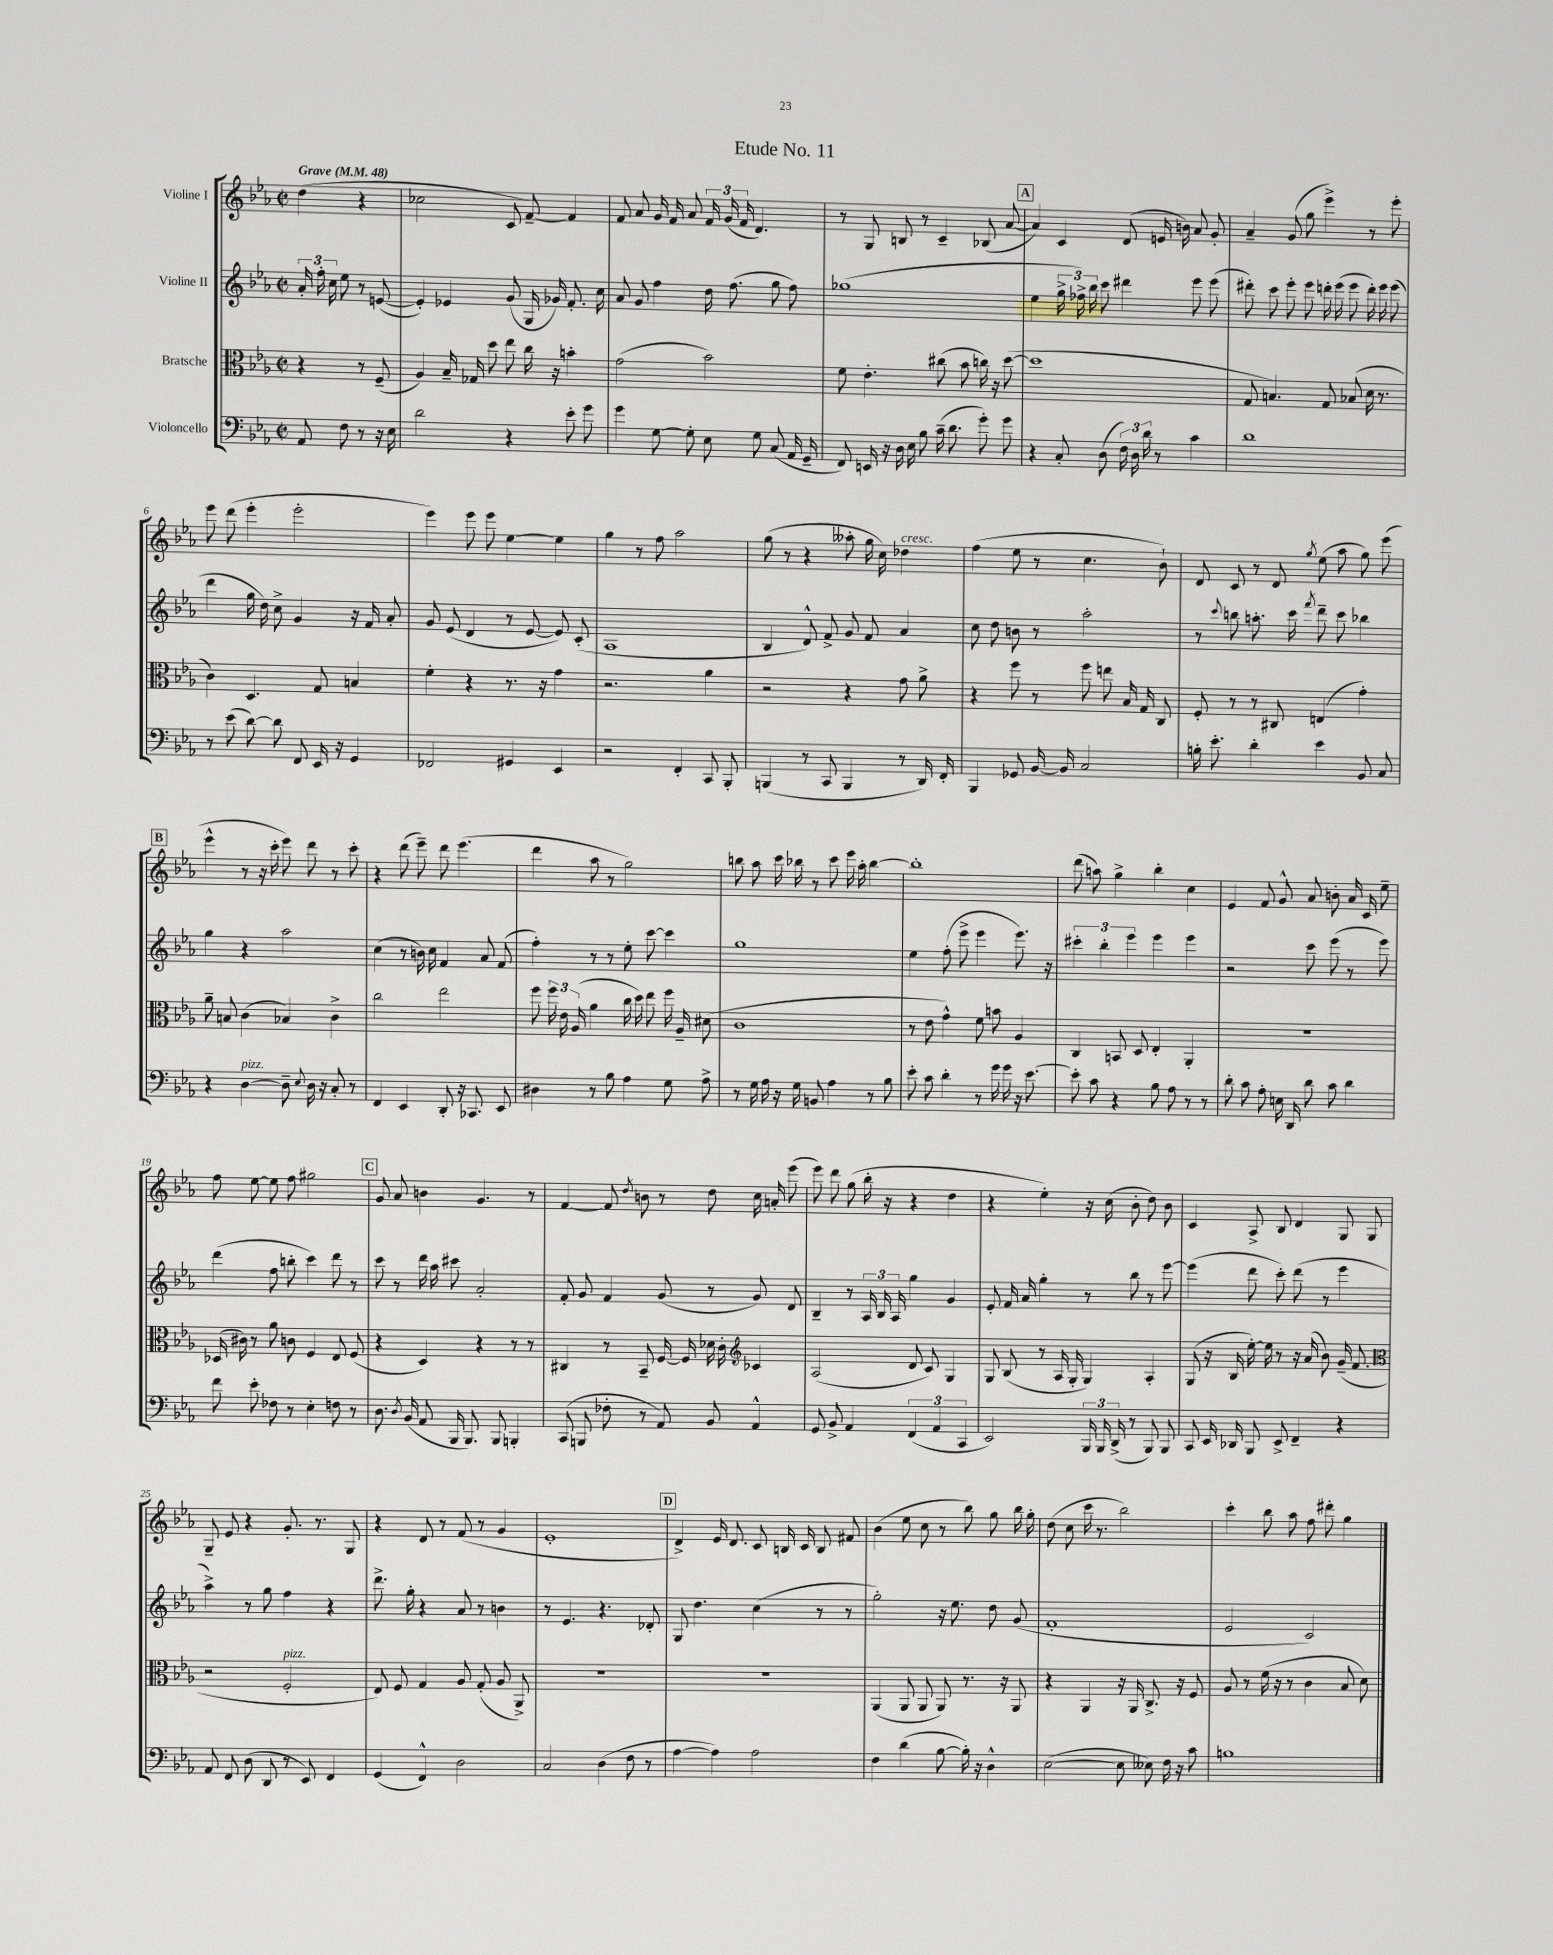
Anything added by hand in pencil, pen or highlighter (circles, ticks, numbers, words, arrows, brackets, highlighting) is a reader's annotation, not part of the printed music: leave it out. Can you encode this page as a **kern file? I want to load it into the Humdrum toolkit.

**kern	**kern	**kern	**kern
*staff4	*staff3	*staff2	*staff1
*clefF4	*clefC3	*clefG2	*clefG2
*k[b-e-a-]	*k[b-e-a-]	*k[b-e-a-]	*k[b-e-a-]
*M2/2	*M2/2	*M2/2	*M2/2
*met(c|)	*met(c|)	*met(c|)	*met(c|)
*MM48	*MM48	*MM48	*MM48
8AA-	4r	24a-'	(4dd
.	.	24ff'	.
.	.	24cc	.
8F	.	8ee-	.
8r	8r	8r	4r
16r	(8F~	([8e	.
16E-	.	.	.
=	=	=	=
2d	4A-)	4e'])	2cc-
.	16B-~	4e-	.
.	16G-	.	.
.	8dd	.	.
4r	8ee-	(8g	8c
.	16cc	16G	[8f~)
.	16r	16g-)	.
8e-'	4b'	8.f'	4f]
8g	.	.	.
.	.	16cc	.
=	=	=	=
4g	(2g	8a-	8f
.	.	8g	8a-
[8G	.	4ff	16g
.	.	.	16f
8G']	.	.	8a-
8E-	2b-)	16dd	24f
.	.	.	(24g
.	.	(8.ff	.
.	.	.	24f
8G	.	.	4.d)
(8C	.	8gg	.
16AA-	.	8ff)	.
16GG~	.	.	.
=	=	=	=
8FF)	8f	(1gg-	8r
16EE	4.e-'	.	8G
16r	.	.	.
16D	.	.	8B
16E-	.	.	.
8B-	.	.	8r
(16c~	(8cc#	.	4c~
8.d	.	.	.
.	8b-	.	.
8g')	16cc)	.	(8B-
.	16r	.	.
8g	([8dd	.	[8a-
=	=	=	=
4r	1dd]	4ee-	4a-])
8C'	.	24gg^	4c
.	.	24ff-^)	.
.	.	24bb-	.
(8D	.	8ccc	.
24F)	.	4ddd#	(8d
24D	.	.	.
24d	.	.	.
8r	.	.	16e
.	.	.	16b)
4c	.	8eee-	8a-
.	.	(8eee-	8g'
=	=	=	=
1d	8G	8ddd#')	4a-~
.	4.B)	8ccc	.
.	.	8eee-'	(8g
.	.	8eee-	8gg
.	8G	16ddd'	4eee-^)
.	.	(16eee-	.
.	(8B-	8eee-	.
.	16d	16ddd')	8r
.	8.r	16eee-	.
.	.	(8eee-	8eee-'
=	=	=	=
8r	4c)	4ddd	8eee-
(8e-	.	.	(8ddd
[8d)	4.D	16gg	4eee-'
.	.	16dd)	.
8d]	.	8cc^	.
8FF	.	4g	2eee-'
16EE-	8G	.	.
16r	.	.	.
4GG	4B	16r	.
.	.	16f	.
.	.	8a-'	.
=	=	=	=
2FF-	4f'	8g	4eee-)
.	.	(8e-	.
.	4r	4d	8eee-
.	.	.	8eee-
4GG#	8.r	8r	[4ee-
.	.	[8e-	.
.	16r	.	.
4EE-	4g	8e-])	4ee-]
.	.	(8c'	.
=	=	=	=
2r	2.r	1A-	4gg
.	.	.	8r
.	.	.	8ff
4FF'	.	.	2aa-
8CC	4a-	.	.
8BBB-'	.	.	.
=	=	=	=
(4BBB	2r	4B-	(8gg
.	.	.	8r
8r	.	8d^^)	4r
8CC	.	8f^	.
4BBB	4r	8g	8aa--'
.	.	8f	16gg
.	.	.	16cc)
8r	8g	4a-	4dd-
16DD)	8a-^	.	.
16FF'	.	.	.
=	=	=	=
4BBB-	4r	8cc	(4ff
.	.	8dd	.
8GG-	8ff	8b	8ee-
[16BB-	8r	8r	8r
16BB-]	.	.	.
2C	8ff	2aa-'	4.cc
.	8ee	.	.
.	16B-	.	.
.	16G	.	.
.	8C	.	8b-`)
=	=	=	=
16B'	8F'	8r	8d
8.e-'	.	.	.
.	.	8qqccc	.
.	8r	8bb	8c
4d'	8r	8.aa'	8r
.	8C#	.	8d
.	.	16ccc	.
.	.	8qfff	8qgg
4e-	(4E	8ddd~	(8ee-
.	.	8ccc	8aa-
8BB-	4g')	4bb-	8gg)
8C	.	.	(8eee-
=	=	=	=
4r	8a-~	4gg	4eee-^^
.	8B	.	.
[4D	(4c	4r	8r
.	.	.	16r
.	.	.	16ccc'
8D~]	4B-)	2aa-	8eee-)
8qqE-	.	.	.
16D	.	.	8ddd
16r	.	.	.
8C'	4c^	.	8r
8r	.	.	8ccc'
=	=	=	=
4FF	2cc	(4cc	4r
4EE-	.	8r	(8ddd
.	.	16b)	8eee-~)
.	.	16cc	.
8DD'	2ee-	4f	8ddd
16r	.	.	(4.eee-
8.CC-	.	.	.
.	.	8a-	.
8EE-	.	(8f	.
=	=	=	=
4D#	8ff	4ff')	4ddd
.	24ff	.	.
.	24e-	.	.
.	(24A-	.	.
8r	4a-	8r	8aa-
8B-	.	8r	8r
4A-	16cc	8ee-'	2gg)
.	16dd)	.	.
.	8ee-	[8ccc	.
8G	16ff	4ccc]	.
.	16A-~	.	.
8A-^	(8d#	.	.
=	=	=	=
8r	1c	1gg	8bb
16G	.	.	8aa-
16A-	.	.	.
16r	.	.	16ccc
16G	.	.	16bb-
8BB	.	.	8r
4A-	.	.	8ccc
.	.	.	16eee-
.	.	.	16aa-'
8r	.	.	[4bb-
8B-	.	.	.
=	=	=	=
8e-'	8r	4ee-	1bb-']
8c	8e-	.	.
4d'	4g^^)	(8ff'	.
.	.	8eee-^	.
8r	8f	4eee-	.
16g	8b	.	.
16g	.	.	.
16r	4A-	8.eee-)	.
[8.e-	.	.	.
.	.	16r	.
=	=	=	=
8e-']	4C	6ccc#'	(8ddd
8c	.	.	8aa)
.	.	6bb-'	.
4r	8BB	.	4gg^
.	.	6eee-	.
.	8D	.	.
8B-	4E-'	4eee-	4bb-'
8A-	.	.	.
8r	4AA-'	4eee-	4cc
8r	.	.	.
=	=	=	=
8d'	1r	2r	4e-
8c	.	.	.
8A-'	.	.	8f
16E	.	.	8g^^
16DD	.	.	.
8d	.	8ccc	8a-
8c	.	(8eee-	8b'
4d	.	8r	16a-
.	.	.	16c
.	.	8eee-)	8ee-~
=	=	=	=
8f	(16D-	(4ddd	8ff
.	16c#)	.	.
8e-'	8r	.	[8ee-
8F-	8a-	8ff	8ee-]
8r	8c	8bb'	8ff
4E-'	4F	4ccc)	2gg#
8F	8E-	8ddd	.
8r	(8F	8r	.
=	=	=	=
8.D	4r	8ccc	8g
.	.	8r	8a-
8qD	.	.	.
(16BB-	.	.	.
8AA-	4D)	16ddd	4b
.	.	16aa-	.
16BBB-	.	8ccc#	.
8.BBB-)	.	.	.
.	4r	2a-'	4.g
8BBB-	.	.	.
4BBB'	8r	.	.
.	8r	.	8r
=	=	=	=
(8CC	4C#	8f'	[4f
8BBB	.	8g	.
8F-'	8r	4f	8f]
.	.	.	8qdd
8r	8BB-~	.	8b
8AA-)	[16F	(8g	8r
.	16F]	.	.
8BB-	16d-	8r	8dd
.	16c'	.	.
*	*clefG2	*	*
4AA-^^	4c-	8g)	16cc
.	.	.	16a'
.	.	8d	(8eee-
=	=	=	=
8GG	(2A-	4B-~	8eee-)
8BB-^	.	.	8ddd
4AA-	.	8r	(8gg
.	.	24A-	16bb-'
.	.	24B-	.
.	.	.	16r
.	.	24A-	.
(6FF	8d	4gg	4r
.	8c)	.	.
6AA-	.	.	.
.	4G	4g	4dd
6CC	.	.	.
=	=	=	=
2EE-)	8G	8e-'	4r
.	(8B-	16f	.
.	.	16a-	.
.	8r	4gg'	4ee-')
.	16A-	.	.
.	16G'	.	.
24BBB-	4G)	8r	16r
24BBB-	.	.	.
.	.	.	(16cc
(24DD^	.	.	.
8r	.	8bb-	8b-'
8BBB-)	4A-'	8r	8dd)
8BBB-	.	[8eee-	8b-
=	=	=	=
8CC	(8G	(4eee-]	4c
16EE-	16r	.	.
16DD-	16B-	.	.
8BBB-	[16ee-')	8ddd	8A-^
.	16ee-]	.	.
8EE-^	8r	8ccc')	8B-
4FF~	16r	(8ddd	4d
.	(16a-	.	.
.	8b-)	8r	.
4r	(16g~	4eee-	8G
.	8.f	.	.
.	.	.	8G
=	=	=	=
*	*clefC3	*	*
8AA-	2r	4aa-^)	8G~
8FF	.	.	8e-
(8D	.	8r	4r
8DD	.	8gg	.
8r	2F'	4ff	8.g'
8EE-)	.	.	.
.	.	.	8.r
4FF	.	4r	.
.	.	.	8G
=	=	=	=
(4GG	8E-)	8.ddd^	4r
.	8F	.	.
.	.	16gg'	.
4FF^^)	4G	4r	8d
.	.	.	8r
2D	8A-	8a-	(8f
.	(8G'	8r	8r
.	8A-	4b	4g
.	8AA-^)	.	.
=	=	=	=
2C	1r	8r	1e-'
.	.	4.e-	.
(4D	.	4.r	.
8F	.	.	.
8r	.	8d-'	.
=	=	=	=
[4A-	1r	8G	4d^)
.	.	4.dd	.
4A-])	.	.	16e-
.	.	.	8.d
2A-	.	(4cc	8c
.	.	.	16B
.	.	.	16c
.	.	8r	8B
.	.	8r	8f#
=	=	=	=
4F	(4AA-	2gg')	(4b-
(4d	8AA-	.	8ee-
.	8AA-	.	8cc
[8B-	8AA-)	16r	8r
.	.	8.ee-	.
16B-'])	8.r	.	8bb-)
16r	.	.	.
4D^^	.	8dd	8gg
.	16r	.	.
.	8AA-	(8g	16bb-
.	.	.	16gg'
=	=	=	=
([2E-	4r	1f'	(8dd
.	.	.	8cc
.	4AA-	.	16ccc
.	.	.	8.r
8E-]	16r	.	2bb-)
.	16AA-	.	.
8E--)	8.C^	.	.
16F	.	.	.
16r	16r	.	.
8c	8F	.	.
=	=	=	=
1B	8A-	2e-	4ccc'
.	8r	.	.
.	(16f	.	8bb-
.	16r	.	.
.	8r	.	8aa-
.	4c	2c)	8ff
.	.	.	8ddd#'
.	8B-	.	4gg
.	8d)	.	.
==	==	==	==
*-	*-	*-	*-
